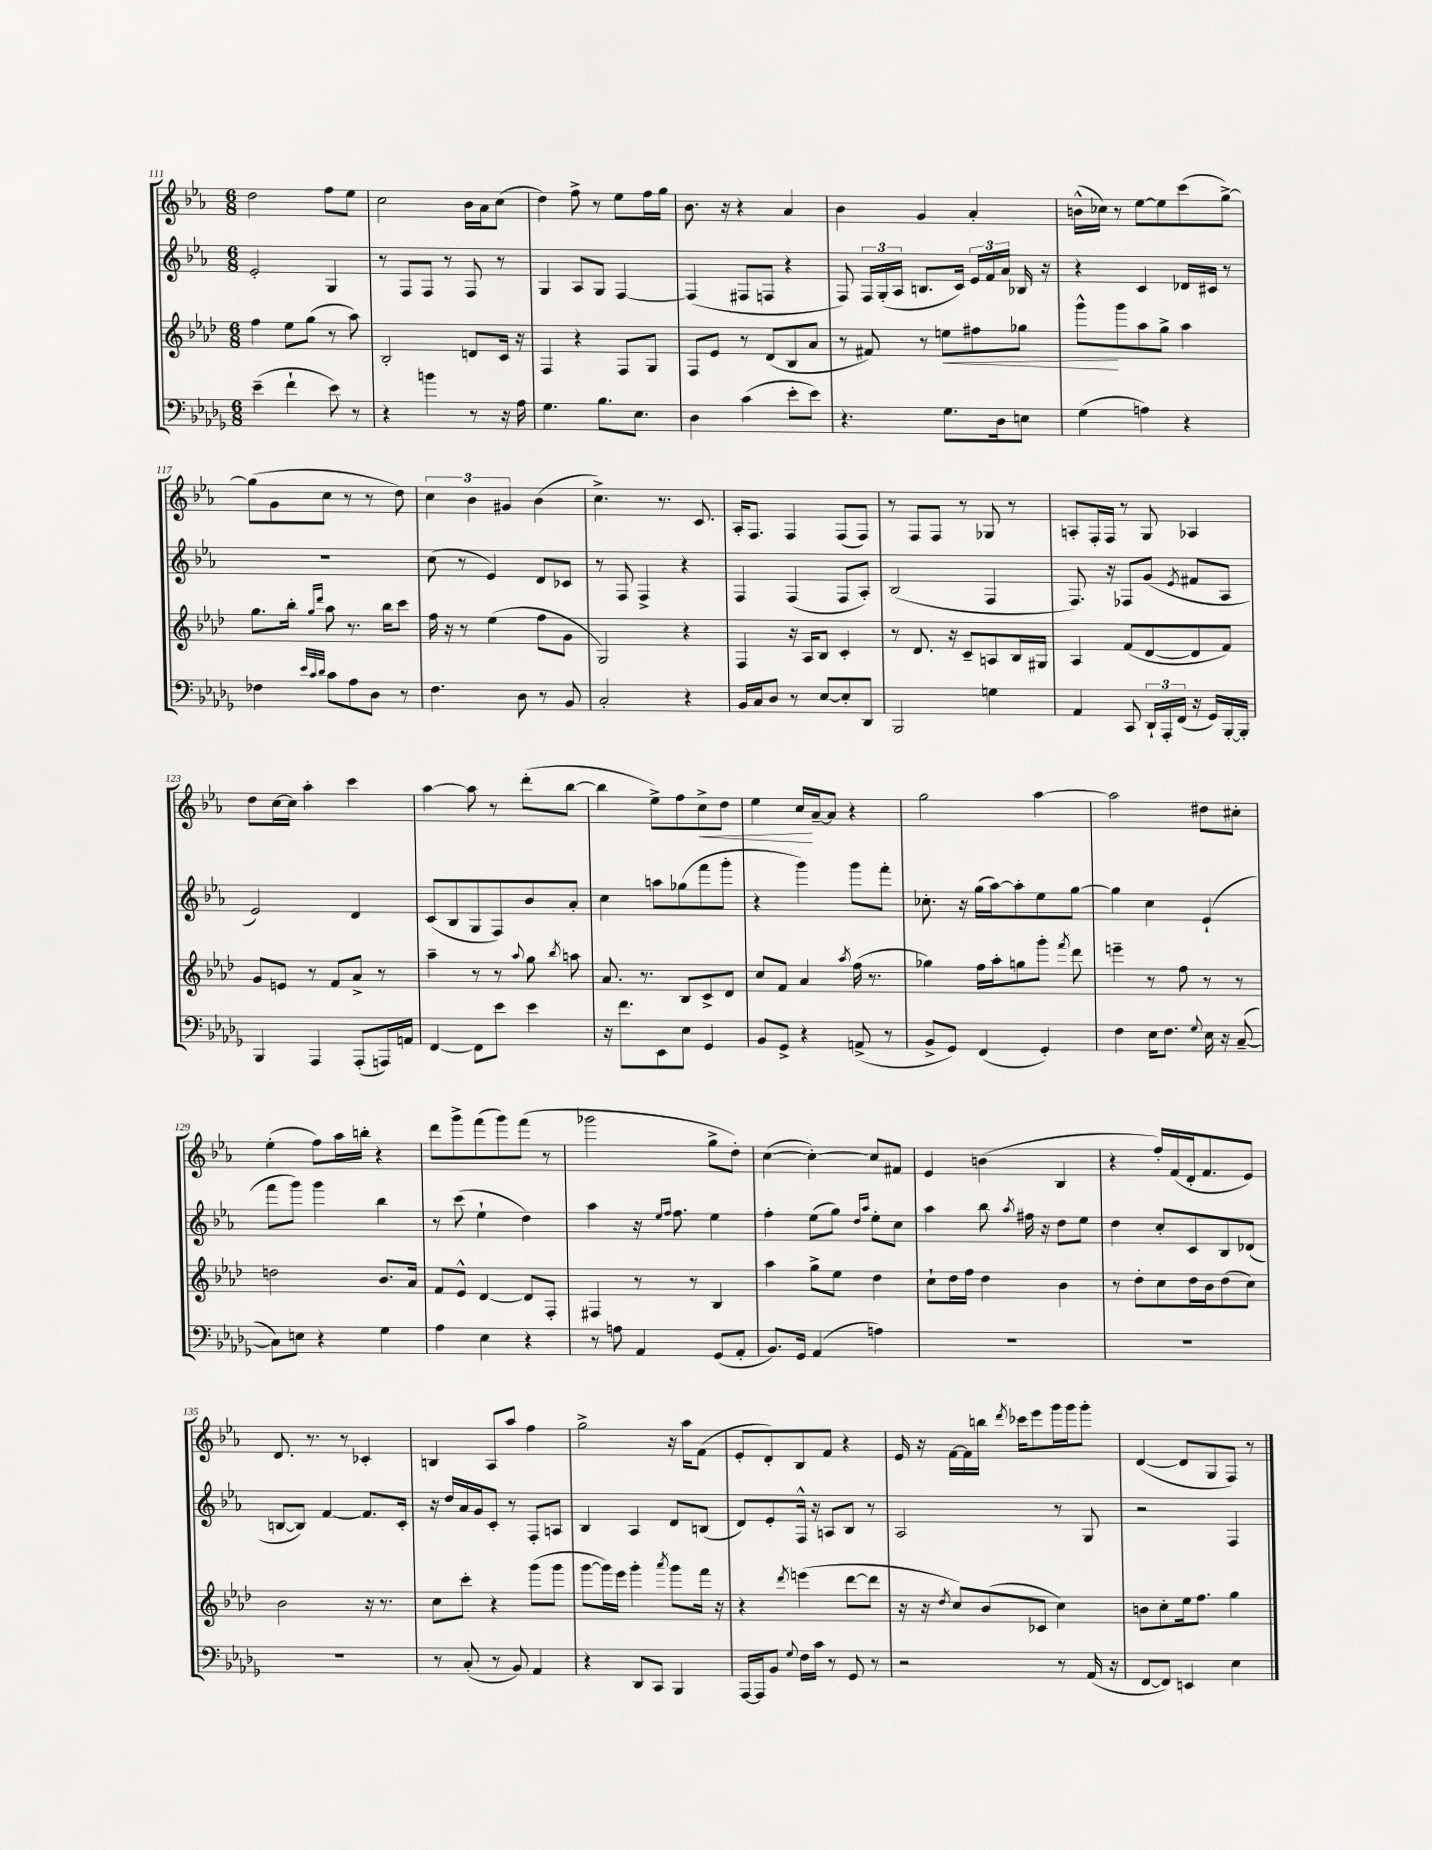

**kern	**kern	**dynam	**kern	**kern	**dynam
*part4	*part3	*part3	*part2	*part1	*part1
*staff4	*staff3	*staff3	*staff2	*staff1	*staff1
*clefF4	*clefG2	*	*clefG2	*clefG2	*
*k[b-e-a-d-g-]	*k[b-e-a-d-]	*	*k[b-e-a-]	*k[b-e-a-]	*
*M6/8	*M6/8	*	*M6/8	*M6/8	*
=111	=111	=111	=111	=111	=111
(4e-~\	4ff\	.	2e-'/	2dd\	.
4f`\	8ee-\L	.	.	.	.
.	(8gg\J	.	.	.	.
8e-\)	8r	.	4G/	8ff\L	.
8r	8aa-\)	.	.	8ee-\J	.
=112	=112	=112	=112	=112	=112
4r	2B-'/	.	8r	2cc\	.
.	.	.	8F/L	.	.
4bn\	.	.	8F/J	.	.
.	.	.	8r	.	.
8r	8dn/L	.	8F/	16b-\LL	.
.	.	.	.	16a-\J	.
16r	16c/Jk	.	8r	(8cc\J	.
16A-\	16r	.	.	.	.
=113	=113	=113	=113	=113	=113
4.G-\	4F/	.	4G/	4dd\)	.
.	4r	.	8A-/L	8ff^\	.
8.B-\L	.	.	8G/J	8r	.
.	8F/L	.	[4F/	8ee-\L	.
8.E-\J	.	.	.	.	.
.	8G/J	.	.	16ff\L	.
.	.	.	.	16gg\JJ	.
=114	=114	=114	=114	=114	=114
4D-\	8F/L	.	(4F/]	8.b-\	.
.	8e-/J	.	.	.	.
.	.	.	.	16r	.
(4c\	8r	.	8F#X/L	4r	.
.	(8d-/L	.	8Fn/J	.	.
8e-'\L	8B-/	.	4r	4a-/	.
8e-\J)	8a-/J	.	.	.	.
=115	=115	=115	=115	=115	=115
4.r	8r	.	8F/)	4b-\	.
.	8f#X/)	.	24F/LL	.	.
.	.	.	(24G'/	.	.
.	.	.	24A-/JJ	.	.
.	8r	.	8.Bn/L	4g/	.
!	!	!LO:HP:b	!	!	!
8.G-\L	8een\L	<	.	.	.
.	.	.	16c/Jk)	.	.
.	8ff#X\	.	24e-/LL	4a-'/	.
.	.	.	24f/	.	.
16D-\k	.	.	.	.	.
.	.	.	24a-/JJ	.	.
8En\J	8gg-X\J	.	16B-X/	.	.
.	.	.	16r	.	.
=116	=116	=116	=116	=116	=116
(4G-\	8ggg^^\L	.	4r	(16bn^^\LL	.
.	.	.	.	16cc-X\JJ)	.
.	8ggg\	[	.	8r	.
4An\)	8aa-\	.	4c/	[8ee-\L	.
.	8gg^\J	.	.	8ee-\]	.
4r	4aa-\	.	16d-X/LL	(8ccc\	.
.	.	.	16c#X/JJ	.	.
.	.	.	8r	[8gg^\J)	.
!!LO:LB:g=z
=117	=117	=117	=117	=117	=117
4F-X\	8.gg\L	.	2.r	(8gg\L]	.
.	.	.	.	8g\	.
.	16bb-'\Jk	.	.	.	.
32qqe-/LLL	.	.	.	.	.
32qqc/	16qqgg/LL	.	.	.	.
32qqd-/JJJ	16qqddd-/JJ	.	.	.	.
8c\L	8aa-\	.	.	8cc\J	.
8A-\	8.r	.	.	8r	.
8D-\J	.	.	.	8r	.
.	16bb-\KL	.	.	.	.
8r	8ccc\J	.	.	8dd\)	.
=118	=118	=118	=118	=118	=118
4.F\	16ff\	.	(8cc\	6cc\	.
.	16r	.	.	.	.
.	8r	.	8r	.	.
.	.	.	.	6b-\	.
.	(4ee-\	.	4e-/)	.	.
.	.	.	.	6g#X/	.
8D-\	.	.	.	.	.
8r	8ff\L	.	8d/L	(4b-\	.
8BB-/	8g\J	.	8c-X/J	.	.
=119	=119	=119	=119	=119	=119
2C'/	2G/)	.	8r	4.cc^\)	.
.	.	.	8F/	.	.
.	.	.	4F^/	.	.
.	.	.	.	8.r	.
4r	4r	.	4r	.	.
.	.	.	.	8.c/	.
=120	=120	=120	=120	=120	=120
16BB-/LL	4F/	.	4F/	16A-'/KL	.
16C/J	.	.	.	8.F/J	.
8D-/J	.	.	.	.	.
8r	16r	.	(4F/	4F/	.
.	16A-/KL	.	.	.	.
[8E-/L	8B-/J	.	.	.	.
8E-'/]	4c'/	.	8F/L	(8F/L	.
8DD-/J	.	.	8A-'/J)	8F/J)	.
=121	=121	=121	=121	=121	=121
2BBB-/	8r	.	(2B-/	8r	.
.	8.d-/	.	.	8F/L	.
.	.	.	.	8F/J	.
.	16r	.	.	.	.
.	8c~/L	.	.	8r	.
4Gn\	8An/	.	4F/	8G-X/	.
.	16B-/L	.	.	8r	.
.	16G#X/JJ	.	.	.	.
=122	=122	=122	=122	=122	=122
4AA-/	4A-/	.	8.F/)	8An'/L	.
.	.	.	.	16F'/L	.
.	.	.	16r	16F/JJ	.
8CC/	(8f/L	.	8F-X/L	8r	.
24DD-`/LL	[8d-/	.	(8g/J	8G/	.
24AAA-'/	.	.	.	.	.
(24FF/JJ	.	.	.	.	.
.	.	.	8qe-/	.	.
16r	8d-/]	.	8f#X/L	4A-X/	.
16GG-/LL)	.	.	.	.	.
[16BBB-'/	8f/J)	.	8A-/J	.	.
16BBB-'/JJ]	.	.	.	.	.
!!LO:LB:g=z
=123	=123	=123	=123	=123	=123
4BBB-/	8g/L	.	2e-/)	8dd\L	.
.	8en/J	.	.	[16cc\L	.
.	.	.	.	16cc\JJ]	.
4AAA-/	8r	.	.	4aa-'\	.
.	8f/L	.	.	.	.
(8AAA-'/L	8a-^/J	.	4d/	4ccc\	.
16AAAn/L)	8r	.	.	.	.
16AAn/JJ	.	.	.	.	.
=124	=124	=124	=124	=124	=124
[4FF/	4aa-~\	.	(8c/L	[4aa-\	.
.	.	.	8B-/	.	.
8FF\L]	8r	.	8G/	8aa-\]	.
8e-\J	8r	.	8F/)	8r	.
.	8qqaa-/	.	.	.	.
4e-\	8gg\	.	8b-/	(8ddd'\L	.
.	8qbb-/	.	.	.	.
.	8aan\	.	8a-'/J	[8bb-\J	.
=125	=125	=125	=125	=125	=125
16r	8.a-/	.	4cc\	4bb-\]	.
8.f\L	.	.	.	.	.
.	8.r	.	.	.	.
8EE-\	.	.	8aan\L	8ee-^\L)	.
8E-\J	8B-/L	.	(8gg-X\	8ff\	.
!	!	!	!	!	!LO:HP:b
4GG-/	8c^/	.	8fff\	8cc^\	<
.	8d-/J	.	8ggg'\J	8dd\J	.
=126	=126	=126	=126	=126	=126
8BB-/L	8cc/L	.	4r	4ee-\	.
8GG-^/J	8f/J	.	.	.	.
4r	4a-/	.	4ggg\)	16cc/LL	.
.	.	.	.	[16a-~/J	[
.	.	.	.	8a-/J]	.
.	8qaa-/	.	.	.	.
(8AAn^/	(16ff\	.	8ggg\L	4r	.
.	8.r	.	.	.	.
8r	.	.	8fff'\J	.	.
=127	=127	=127	=127	=127	=127
8BB-^/L	4gg-X\)	.	8.cc-X'\	2gg\	.
8GG-/J)	.	.	.	.	.
.	.	.	16r	.	.
(4FF/	16ff\LL	.	(16gg\LL	.	.
.	16aa-'\J	.	[16aa-\J)	.	.
.	8ggn\	.	8aa-'\]	.	.
4GG-'/)	8ggg'\J	.	8ee-\	[4aa-\	.
.	8qfff/	.	.	.	.
.	8ddd-\	.	[8gg\J	.	.
=128	=128	=128	=128	=128	=128
4F\	4eeen~\	.	4gg\]	2aa-\]	.
16E-\KL	8r	.	4cc\	.	.
8.F\J	.	.	.	.	.
.	8ff\	.	.	.	.
8qqG-/	.	.	.	.	.
16E-\	8r	.	(4e-`/	8dd#X\L	.
16r	.	.	.	.	.
([8C~/	8r	.	.	8cc#X'\J	.
!!LO:LB:g=z
=129	=129	=129	=129	=129	=129
8C\L])	2ddn\	.	8fff\L	(4ee-'\	.
8En\J	.	.	8ggg\J)	.	.
4r	.	.	4ggg\	8ff\L)	.
.	.	.	.	16aa-\L	.
.	.	.	.	16bbn'\JJ	.
4G-\	8.b-/L	.	4bb-\	4r	.
.	16a-/Jk	.	.	.	.
=130	=130	=130	=130	=130	=130
4A-\	8f/L	.	8r	8ddd\L	.
.	8e-^^/J	.	(8ccc\	8ggg^\	.
4E-\	[4d-/	.	4ee-`\	(8fff\	.
.	.	.	.	8ggg\)	.
4r	8d-/L]	.	4dd\)	(8fff\J	.
.	8F'/J	.	.	8r	.
=131	=131	=131	=131	=131	=131
8r	4F#X/	.	4aa-\	2ggg-X\	.
8An\	.	.	.	.	.
4AA-/	8r	.	16r	.	.
.	.	.	16qqee-/LL	.	.
.	.	.	16qqff/JJ	.	.
.	.	.	8.ff\	.	.
.	8r	.	.	.	.
(8GG-/L	4B-/	.	4ee-\	8gg^\L	.
8AA-'/J	.	.	.	8dd'\J)	.
=132	=132	=132	=132	=132	=132
8.BB-/L)	4aa-\	.	4ff'\	([4cc\	.
16GG-/Jk	.	.	.	.	.
(4AA-/	8gg^\L	.	(8ee-\L	4cc'\_)	.
.	8ee-\J	.	8gg\J)	.	.
.	.	.	16qqdd/LL	.	.
.	.	.	16qqaa-/JJ	.	.
4An\)	4dd-\	.	8ee-'\L	8cc/L]	.
.	.	.	8cc\J	8f#X/J	.
=133	=133	=133	=133	=133	=133
2.r	8cc`\L	.	4aa-\	4e-/	.
.	16dd-\L	.	.	.	.
.	16ff\JJ	.	.	.	.
.	4dd-\	.	8bb-\	(4bn\	.
.	.	.	8qaa-/	.	.
.	.	.	16ff#X\	.	.
.	.	.	16r	.	.
.	4b-\	.	8dd\L	4B-/	.
.	.	.	8ee-\J	.	.
=134	=134	=134	=134	=134	=134
2.r	8r	.	4dd\	4r	.
.	8dd-'\L	.	.	.	.
.	8cc\	.	8cc'/L	16ff'/LL)	.
.	.	.	.	(16f/	.
.	16dd-\L	.	8c/	16d'/J	.
.	16b-\J	.	.	8.f/	.
.	(8dd-\	.	8B-/	.	.
.	8cc\J)	.	(8d-X/J	8e-/J)	.
!!LO:LB:g=z
=135	=135	=135	=135	=135	=135
2.r	2b-\	.	[8Bn/L	8.d/	.
.	.	.	8B/J])	.	.
.	.	.	.	8.r	.
.	.	.	[4f/	.	.
.	.	.	.	8r	.
.	16r	.	8.f/L]	4c-X'/	.
.	8.r	.	.	.	.
.	.	.	16c'/Jk	.	.
=136	=136	=136	=136	=136	=136
8r	8cc\L	.	16r	4Bn/	.
.	.	.	16dd/LL	.	.
(8C'/	8ccc'\J	.	16a-/	.	.
.	.	.	16g/J	.	.
8r	4r	.	8c'/J	8A-/L	.
8BB-/)	.	.	8r	8aa-/J	.
4AA-/	(8ggg\L	.	8F'/L	4ff\	.
.	8ggg\J	.	8An/J	.	.
=137	=137	=137	=137	=137	=137
4r	[8ggg\L	.	4B-/	2gg^\	.
.	16ggg\L])	.	.	.	.
.	16eee-\JJ	.	.	.	.
8DD-/L	4ggg'\	.	4A-/	.	.
8CC/J	.	.	.	.	.
.	8qaaa-/	.	.	.	.
4BBB-/	8ggg\L	.	8d/L	16r	.
.	.	.	.	16aa-\KL	.
.	16fff\Jk	.	(8Bn/J	(8f\J	.
.	16r	.	.	.	.
=138	=138	=138	=138	=138	=138
[16AAA-/LL	4r	.	8d/L)	8e-'/L	.
16AAA-/J]	.	.	.	.	.
8BB-/J	.	.	8e-'/	8d'/)	.
8qqG-/	8qddd-/	.	.	.	.
16F\LL	(4eeen\	.	16F^^/Jk	8B-/	.
16c\JJ	.	.	16r	.	.
8r	.	.	8An/L	8f/J	.
8GG-/	[8ddd-\L	.	8B-/J	4r	.
8r	8ddd-\J]	.	8r	.	.
=139	=139	=139	=139	=139	=139
2r	16r	.	2A-/	16e-/	.
.	16r	.	.	16r	.
.	8qdd-/	.	.	.	.
.	8cc/L)	.	.	[16f\LL	.
.	.	.	.	16f\]	.
.	(8b-/	.	.	16bbn\JJ	.
.	.	.	.	8qddd/	.
.	.	.	.	16ccc-X\KL	.
.	8c-X/J	.	.	8eee-\	.
8r	4cc\)	.	8r	16ggg\L	.
.	.	.	.	16ggg\J	.
(16AA-/	.	.	8G/	8ggg'\J	.
16r	.	.	.	.	.
=140	=140	=140	=140	=140	=140
[8FF/L	8bn\L	.	2r	([4d/	.
8FF/J])	8cc'\	.	.	.	.
4EEn/	16ee-\k	.	.	8d/L]	.
.	8.ff\J	.	.	.	.
.	.	.	.	8G/	.
4E-\	4gg\	.	4F/	8F/J)	.
.	.	.	.	8r	.
==	==	==	==	==	==
*-	*-	*-	*-	*-	*-
